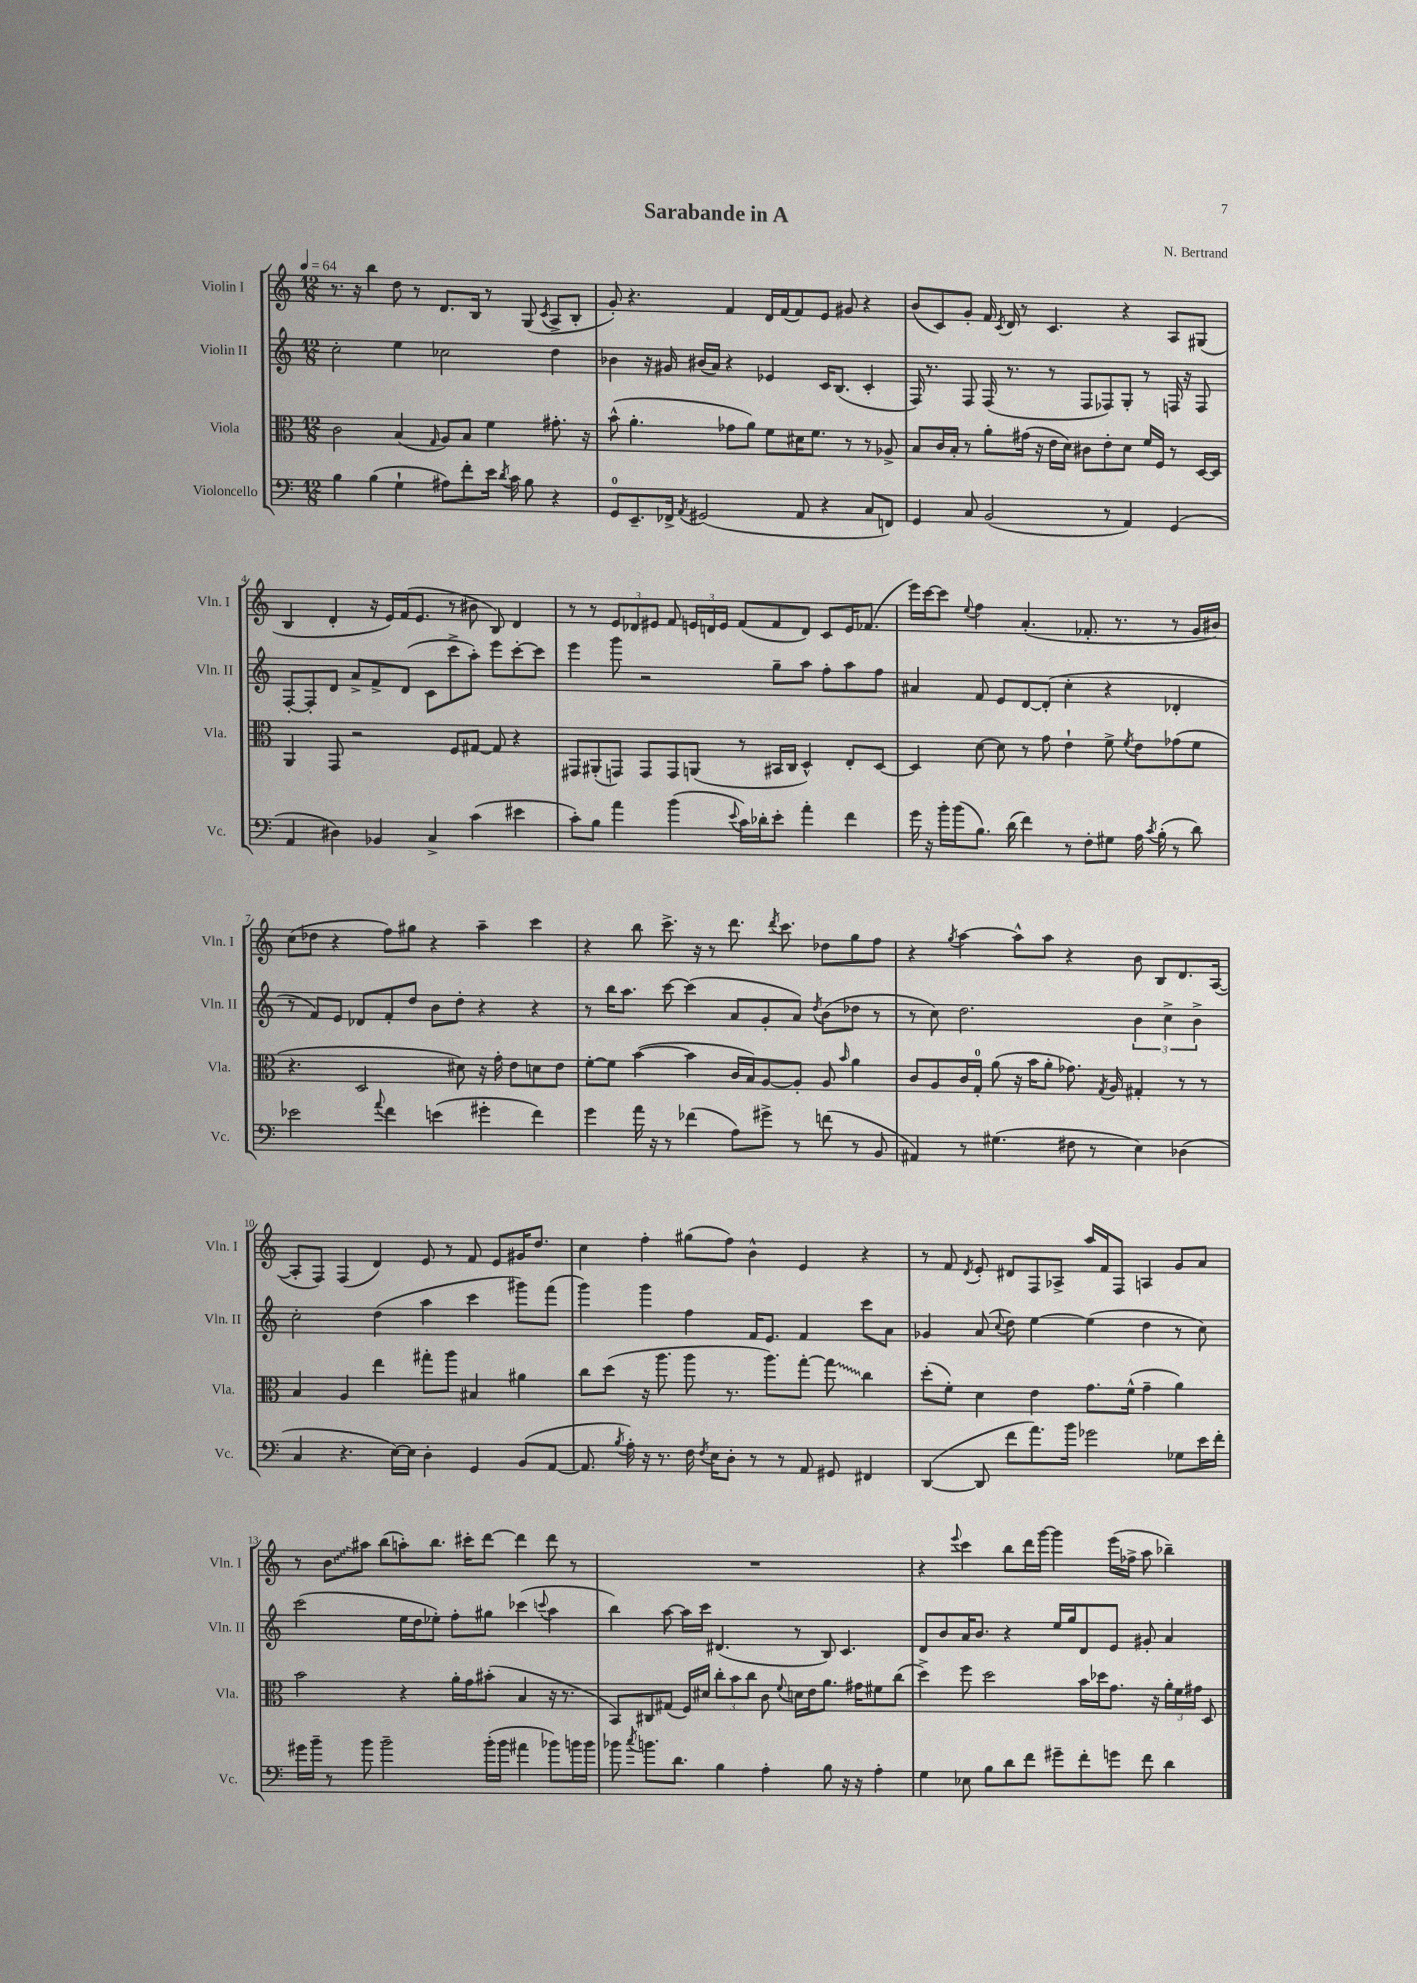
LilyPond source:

\header { title = "Sarabande in A" composer = "N. Bertrand" }
<<
\new StaffGroup <<
\new Staff = "s0" \with { instrumentName = "Violin I" shortInstrumentName = "Vln. I" } {
    \clef treble \key c \major \numericTimeSignature \time 12/8 \tempo 4 = 64
    \autoBeamOff r8. r16 b''4 d''8 r8 d'8.[ b16] r8 g8( \acciaccatura { c'8 } a8[-> b8]-. |
    g'8-.) r4. f'4 d'16[ f'16( f'8) e'8] gis'8 r4 |
    b'8[( c'8) g'8]-. f'16 \acciaccatura { c'8 } d'16 r8 c'4. r4 a8[ gis8]( |
    b4 d'4-. r16 e'16[) f'16( e'8.] r8 bis'8 b8) d'4 |
    r8 r8 \tuplet 3/2 { e'8[ des'8 eis'8] } f'8 \tuplet 3/2 { e'16[ d'16 e'16] } f'8[( f'8 d'8]) c'8[ e'16 fes'8.]( |
    e'''16[) c'''16~ c'''8] \appoggiatura { e''8 } f''4 a'4.-.( fes'8.-. r8. r8 g'16[ bis'16]) |
    c''8[( des''8] r4 f''8[) gis''8] r4 a''4-- c'''4 |
    r4 b''8 c'''8.-> r16 r8 d'''8. \acciaccatura { d'''8 } c'''8. des''8[ g''8 f''8] |
    r4 \acciaccatura { g''8 } a''4~ a''8[-^ a''8] r4 b'8 b8[ d'8. a16]~( |
    a8[-. f8]) f4( d'4) e'8 r8 f'8 e'8[ gis'16 d''8.] |
    c''4 f''4-. gis''8[( f''8]) b'4-^ e'4 r4 |
    r8 f'8 \acciaccatura { d'8 } e'8-. dis'8[ f8 aes8]-> a''16[ f'16 f8] a4 g'8[ a'8] |
    r8 \once \override Glissando.style = #'zigzag b'8[\glissando ais''8] b''8[( a''8-.) b''8.] cis'''16[-. d'''8]~ d'''4 d'''8 r8 |
    R1. |
    r4 \appoggiatura { e'''8 } c'''4 b''8[ d'''16 g'''16]~ g'''4 e'''16[( fes''16]-> a''8 bes''4--) \bar "|." |
}
\new Staff = "s1" \with { instrumentName = "Violin II" shortInstrumentName = "Vln. II" } {
    \clef treble \key c \major \numericTimeSignature \time 12/8
    \autoBeamOff c''2-. e''4 ces''2 d''4 |
    bes'4 r16 gis'16 bis'16[( a'16]) r4 ees'4 c'16[ b8.]( c'4-. |
    f16) r8. f8 f16( r8. r8 f8[ fes8) g8]-. r8 f16 r16 f8 |
    f8[~-. f8-. d'8] a'8[-> f'8-> d'8]( c'8[ c'''8-> a''8]-.) e'''8[ c'''8~-. c'''8] |
    e'''4 g'''8 r2 g''8[-- a''8] f''8[-. a''8 f''8] |
    ais'4 f'8 e'8[ d'8~ d'8]-.( c''4-. r4 des'4-. |
    r8 f'8[) e'8] des'8[ f'8-. d''8] b'8[ d''8]-. r4 r4 |
    r8 b''16[ a''8.] c'''8~ c'''4( a'8[ g'8-. a'8]) \acciaccatura { d''8 } b'8[( des''8] r8 |
    r8 c''8) d''2. \tuplet 3/2 { b'4 c''4-> b'4-> } |
    c''2-. d''4( a''4 c'''4 gis'''8[) f'''8]( |
    g'''4) g'''4 f''4 f'16[ e'8.] f'4 c'''8[ a'8] |
    ges'4 a'8( \appoggiatura { c''8 } d''8) e''4~ e''4( d''4 r8 c''8) |
    c'''2( e''16[ d''16 ees''8]-.) f''8[-. gis''8] ces'''4( \appoggiatura { c'''8 } a''4 |
    b''4) a''8~ a''16[ c'''16] dis'4.( r8 b8) c'4. |
    d'8[ b'8 a'16 b'8.] r4 e''16[ g''16 d'8 e'8] gis'8-. a'4 \bar "|." |
}
\new Staff = "s2" \with { instrumentName = "Viola" shortInstrumentName = "Vla." } {
    \clef alto \key c \major \numericTimeSignature \time 12/8
    \autoBeamOff c'2 b4( \grace { g16 } a8[) b8] f'4 gis'8.-. r16 |
    b'8-^( a'4.-. ges'8[ a'8]) f'8[ dis'16 f'8.] r8 r8 aes8-> |
    b8[ c'16 b16]-. r8 a'8[-. gis'16]( r16 e'16[ d'16]) cis'8[ e'8-. d'8] f'16[ f16] r8 d16[~ d16] |
    a,4 g,8 r2 f8[ gis8]~ gis8 r4 |
    gis,8[ ais,8-.( g,8]) g,8[ g,8 a,8]( r8 bis,16[ c16] d4-^) e8[-. d8]~ |
    d4 d'8~ d'8 r8 g'8 e'4-! f'8-> \acciaccatura { f'8 } e'8[ ges'8( f'8] |
    r4. d2 dis'8) r16 g'16-. e'8[ d'8 e'8] |
    f'8[~-. f'8] b'4~( b'4 c'16[ b16) a8~ a8]-. a8 \grace { b'16 } a'4 |
    c'8[ a8 c'16 g16]-0-. a'8( r16 b'16[ a'8]-. ges'8.) \acciaccatura { g8 } a16 gis4-. r8 r8 |
    b4 a4 e''4 gis''8[-. a''8] bis4 ais'4 |
    c''8[ d''8]( r16 a''8. a''8 r8. a''8.[) g''8]~-. \once \override Glissando.style = #'zigzag g''8\glissando c''4 |
    d''8[-.( f'8]-.) d'4 e'4 g'8.[ f'16]-^( g'4-- a'4) |
    b'2 r4 a'16[-. g'16 bis'8]-.( b4 r16 r8. |
    b,8[) cis8 gis8]( f16[) dis'16] \tuplet 3/2 { c''8[-. b'8 c''8] } c'8 \appoggiatura { f'8 } d'16[ e'16 a'8.] gis'16[ fis'8 c''8]( |
    d''4->) f''8 d''2 b'16[ des''16 g'8.] r16 \tuplet 3/2 { a'16[-. f'16 gis'16] } d8 \bar "|." |
}
\new Staff = "s3" \with { instrumentName = "Violoncello" shortInstrumentName = "Vc." } {
    \clef bass \key c \major \numericTimeSignature \time 12/8
    \autoBeamOff b4 b4( g4-! ais8[) f'8-. e'16] \acciaccatura { d'8 } c'16 b8 r4 |
    g,8[-0 e,8.-- fes,16]-> \acciaccatura { a,8 } gis,2( a,8 r4 c8[ f,8]) |
    g,4 c8 b,2( r8 a,4) g,4( |
    a,4 dis4) bes,4 c4-> c'4( eis'4 |
    c'8[-.) b8] a'4 b'4( \appoggiatura { e'8 } c'16[) des'16-. e'8]-. a'4-. f'4 |
    g'16 r16 b'16[-. b'16( b8.]) d'16( f'4) r8 f8[-. gis8] a16 \acciaccatura { c'8 } b16-.( r8 d'8) |
    ees'2 \appoggiatura { a'8 } f'4 e'4( gis'4-. f'4) |
    g'4 a'16 r16 r8 fes'4( a8[) gis'8]-> r8 f'8( r8 b,8 |
    ais,4) r8 gis4.( fis8 r8 e4) des4( |
    c4 r4. e16[~) e16] d4-. g,4 b,8[( a,8]~ |
    a,8. \acciaccatura { b8 } a16-.) r16 r8. f16 \acciaccatura { f8 } e16[ d8]-. r8 r8 a,8 gis,8 fis,4 |
    d,4~( d,8 f'8[ a'8.) b'16] ges'2 ges8[ e'16 f'16]-. |
    gis'16[ b'16]-- r8 b'8 b'2-- b'16[-.( b'16] ais'4 bes'8[) b'16 b'16] |
    bes'8 \acciaccatura { c''8 } b'8.[ d'8.] b4 a4-. b8 r16 r16 a4-. |
    g4 ees8 b8[ d'8 f'8] gis'8[-- f'8-. g'8] f'8 d'4 \bar "|." |
}
>>
>>
